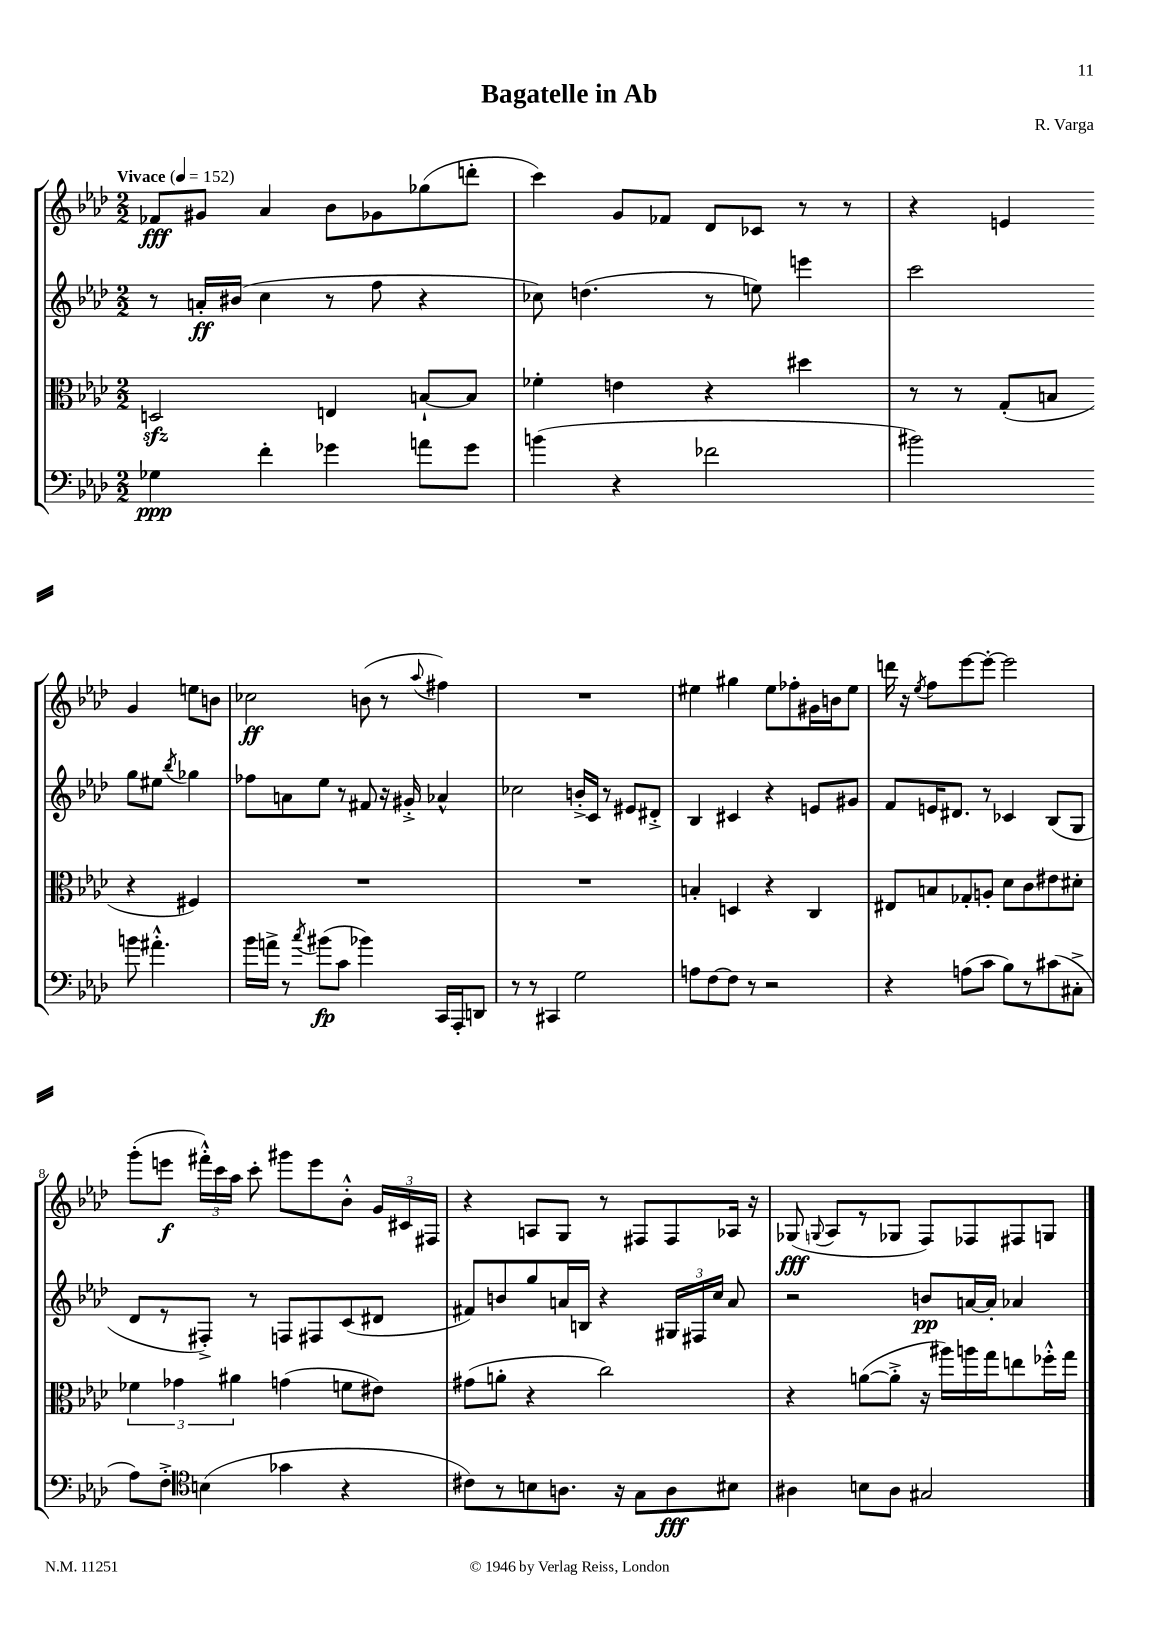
\header { title = "Bagatelle in Ab" composer = "R. Varga" }
<<
\new StaffGroup <<
\new Staff = "s0" {
    \clef treble \key aes \major \numericTimeSignature \time 2/2 \tempo "Vivace" 4 = 152
    \autoBeamOff fes'8[\fff gis'8] aes'4 bes'8[ ges'8 ges''8( d'''8]-. |
    c'''4) g'8[ fes'8] des'8[ ces'8] r8 r8 |
    r4 e'4 g'4 e''8[ b'8] |
    ces''2\ff b'8( r8 \appoggiatura { aes''8 } fis''4) |
    R1 |
    eis''4 gis''4 eis''8[ fes''8-. gis'16 b'16 eis''8] |
    d'''16 r16 \acciaccatura { ees''8 } f''8[ ees'''8~ ees'''8]~-. ees'''2 |
    g'''8[-.( e'''8]\f \tuplet 3/2 { fis'''16[-.-^) c'''16 aes''16] } c'''8-. gis'''8[ e'''8 bes'8]-.-^ \tuplet 3/2 { g'16[ cis'16 fis16] } |
    r4 a8[ g8] r8 fis8[ fis8 aes16] r16 |
    ges8\fff( \appoggiatura { g8 } aes8[ r8 ges8] f8[) fes8 fis8 g8] \bar "|." |
}
\new Staff = "s1" {
    \clef treble \key aes \major \numericTimeSignature \time 2/2
    \autoBeamOff r8 a'16[-.\ff bis'16]( c''4 r8 f''8 r4 |
    ces''8) d''4.( r8 e''8) e'''4 |
    c'''2 g''8[ eis''8] \acciaccatura { bes''8 } ges''4 |
    fes''8[ a'8 ees''8] r8 fis'8 r16 gis'16-.-> aes'4-^ |
    ces''2 b'16[-.-> c'16] r8 eis'8[ dis'8]-.-> |
    bes4 cis'4 r4 e'8[ gis'8] |
    f'8[ e'16 dis'8.] r8 ces'4 bes8[( g8] |
    des'8[ r8 fis8]-.->) r8 f8[ fis8 c'8( dis'8] |
    fis'8[) b'8 g''8 a'16 b16] r4 \tuplet 3/2 { gis16[ fis16 c''16] } a'8 |
    r2 b'8[\pp a'16~ a'16]-. aes'4 \bar "|." |
}
\new Staff = "s2" {
    \clef alto \key aes \major \numericTimeSignature \time 2/2
    \autoBeamOff d2\sfz e4 b8[~-! b8] |
    fes'4-. e'4 r4 dis''4 |
    r8 r8 g8[-.( b8] r4 fis4) |
    R1 |
    R1 |
    b4-. d4 r4 c4 |
    eis8[ b8 ges8-. a8]-. des'8[ c'8 eis'8 dis'8]-. |
    \tuplet 3/2 { fes'4 ges'4 ais'4 } g'4( f'8[ eis'8]) |
    gis'8[( a'8]-. r4 c''2) |
    r4 a'8[~( a'8]-.-> r16 ais''16[) a''16 g''16 e''8 fes''16-.-^ g''16] \bar "|." |
}
\new Staff = "s3" {
    \clef bass \key aes \major \numericTimeSignature \time 2/2
    \autoBeamOff ges4\ppp f'4-. ges'4 a'8[ ges'8] |
    b'4( r4 fes'2 |
    bis'2) b'8 ais'4.-.-^ |
    bes'16[ a'16]-> r8 \acciaccatura { c''8 } bis'8[\fp( c'8] bes'4) c,16[ aes,,16-. d,8] |
    r8 r8 cis,4 g2 |
    a8[ f8~ f8] r8 r2 |
    r4 a8[( c'8] bes8[) r8 cis'8( cis8]-.-> |
    aes8[) f8]-.-> \clef tenor b4( ges'4 r4 |
    cis'8[) r8 b8 a8.] r16 g8[ a8\fff bis8] |
    ais4 b8[ ais8] gis2 \bar "|." |
}
>>
>>
